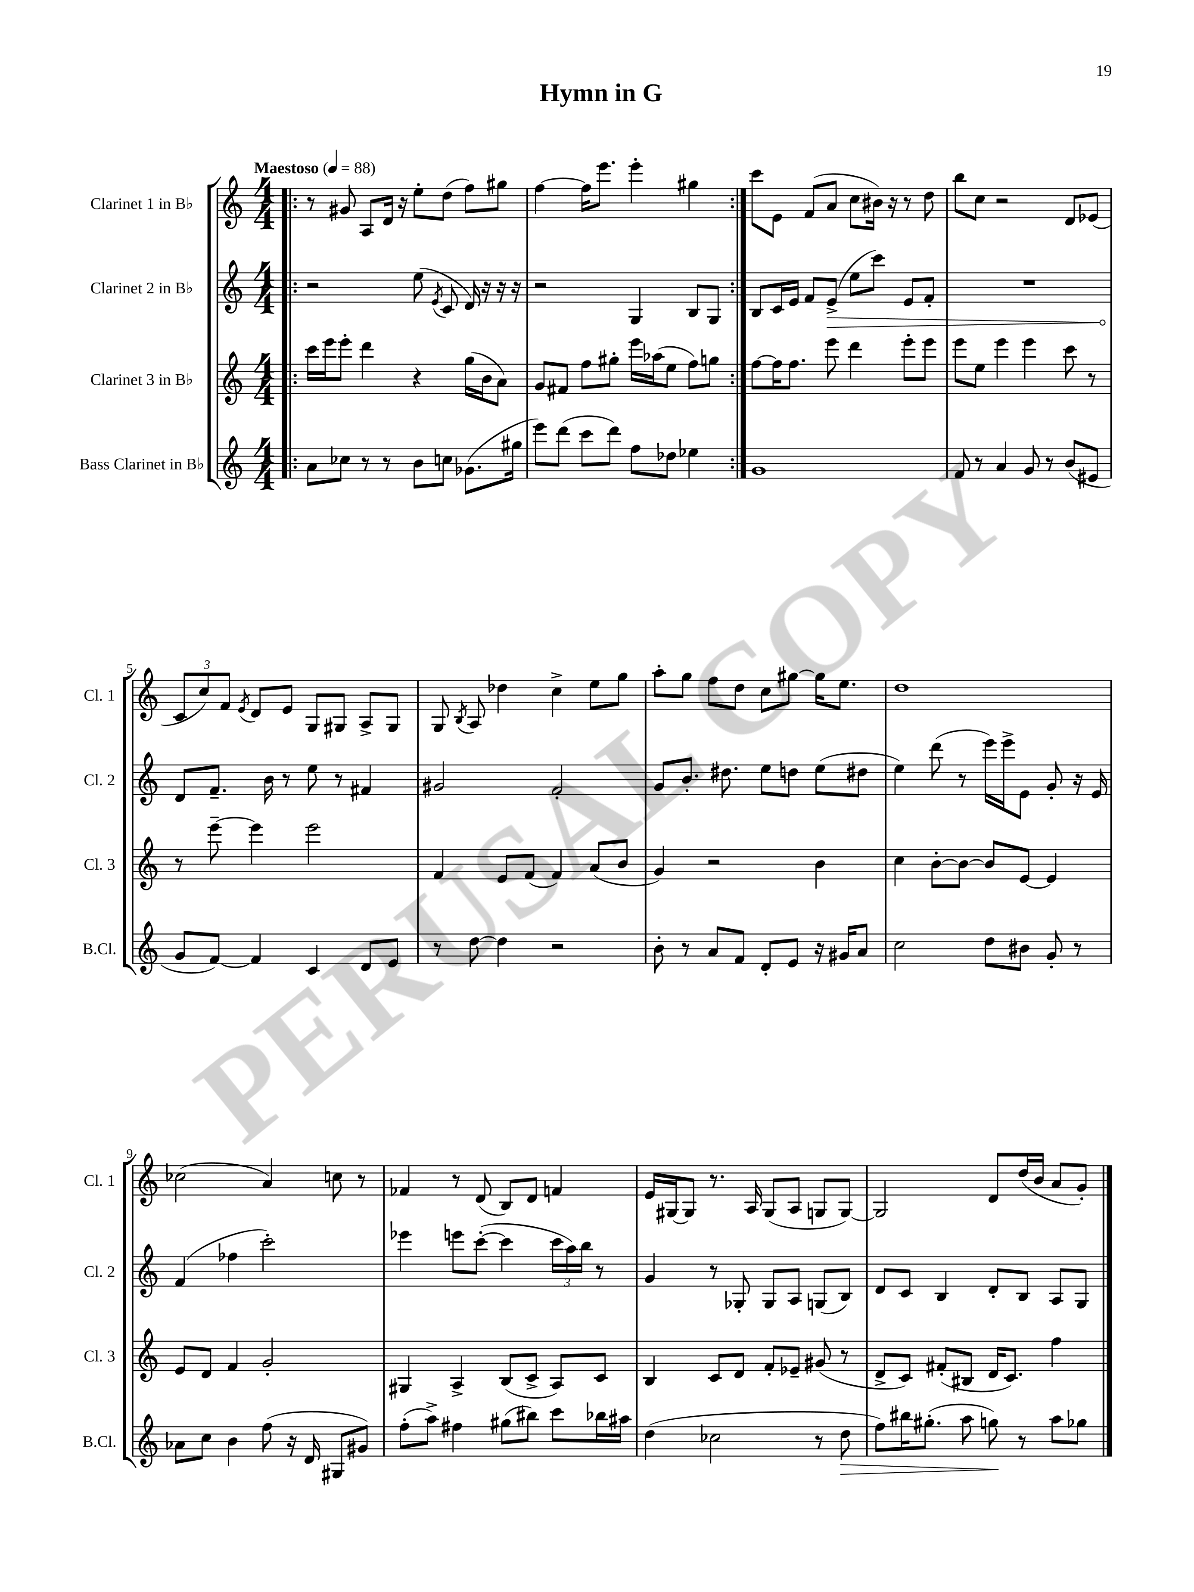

**kern	**kern	**kern	**kern
*staff4	*staff3	*staff2	*staff1
*clefG2	*clefG2	*clefG2	*clefG2
*k[]	*k[]	*k[]	*k[]
*M4/4	*M4/4	*M4/4	*M4/4
*MM88	*MM88	*MM88	*MM88
=!|:	=!|:	=!|:	=!|:
8a\L	16ccc\LL	2r	8r
.	16eee\J	.	.
8cc-\J	8eee'\J	.	8g#/
8r	4ddd\	.	8A/L
8r	.	.	16d/Jk
.	.	.	16r
8b\L	4r	(8ee\	8ee'\L
.	.	8qe/	.
8cc\J	.	8c/	(8dd\J
(8.g-\L	(16gg\LL	16d/)	8ff\L)
.	16b\J	16r	.
.	8a\J)	16r	8gg#\J
16gg#\Jk	.	16r	.
=	=	=	=
8eee\L)	8g/L	2r	[4ff\
(8ddd\J	8f#/J	.	.
8ccc\L	8ff\L	.	16ff\]LK
.	.	.	8.eee\J
8ddd\J)	8gg#'\J	.	.
8ff\L	16eee\LL	4G/	4eee'\
.	(16aa-\J	.	.
8dd-\J	8ee\J	.	.
4ee-\	8ff\L)	8B/L	4gg#\
.	8gg\J	8G/J	.
=:|!	=:|!	=:|!	=:|!
1g	[8ff\L	8B/L	8ccc\L
.	16ff\]K	16c/L	8e\J
.	8.ff\J	16e/JJ	.
.	.	8f/L	(8f/L
.	8eee\	(8e^/J	8a/J
.	4ddd\	8ee\L	8cc\L
.	.	8ccc\J)	16b#\Jk)
.	.	.	16r
.	8eee'\L	8e/L	8r
.	8eee\J	8f'/J	8dd\
=	=	=	=
8f/	8eee\L	1r	8bb\L
8r	8ee\J	.	8cc\J
4a/	4eee\	.	2r
8g/	4eee\	.	.
8r	.	.	.
(8b/L	8ccc\	.	8d/L
8e#/J	8r	.	(8e-/J
=	=	=	=
8g/L	8r	8d/L	12c/L
.	.	.	12cc/)
[8f/J)	[8eee~\	8.f~/J	.
.	.	.	12f/J
.	.	.	8qe/
4f/]	4eee\]	.	8d/L
.	.	16b\	.
.	.	8r	8e/J
4c/	2eee\	8ee\	8G/L
.	.	8r	8G#/J
8d/L	.	4f#/	8A^/L
8e/J	.	.	8G#/J
=	=	=	=
8r	4f/	2g#/	8G/
.	.	.	8qB/
[8dd\	.	.	8A/
4dd\]	8e/L	.	4dd-\
.	(8f/J	.	.
2r	4f/)	2f'/	4cc^\
.	(8a/L	.	8ee\L
.	8b/J	.	8gg\J
=	=	=	=
8b'\	4g/)	8g/L	8aa'\L
8r	.	8.b'/J	8gg\J
8a/L	2r	.	8ff\L
.	.	8.dd#\	.
8f/J	.	.	8dd\J
8d'/L	.	8ee\L	8cc\L
8e/J	.	8dd\J	[8gg#\J
16r	4b\	(8ee\L	16gg#\]LK
16g#/LK	.	.	8.ee\J
8a/J	.	8dd#\J	.
=	=	=	=
2cc\	4cc\	4ee\)	1dd
.	[8b'\L	(8ddd\	.
.	8b\_J	8r	.
8dd\L	8b/]L	16eee\LL)	.
.	.	16eee^\J	.
8b#\J	[8e/J	8e\J	.
8g'/	4e/]	8g'/	.
8r	.	16r	.
.	.	16e/	.
=	=	=	=
8a-\L	8e/L	(4f/	(2cc-\
8cc\J	8d/J	.	.
4b\	4f/	4ff-\	.
(8ff\	2g'/	2ccc'\)	4a/)
16r	.	.	.
16d/	.	.	.
8G#/L	.	.	8cc\
8g#/J)	.	.	8r
=	=	=	=
(8ff'\L	4G#/	4eee-\	4f-/
8aa^\J)	.	.	.
4ff#\	4A^/	8eee\L	8r
.	.	([8ccc'\J	(8d/
(8gg#\L	(8B/L	4ccc\]	8B/L)
8bb#\J)	8c^/J	.	8d/J
8ccc\L	8A/L)	24ccc\LL	4f/
.	.	24aa\)	.
.	.	24bb\JJ	.
16bb-\L	8c/J	8r	.
16aa#\JJ	.	.	.
=	=	=	=
(4dd\	4B/	4g/	16e/LL
.	.	.	[16G#/J
.	.	.	8G#/]J
2cc-\	8c/L	8r	8.r
.	8d/J	8G-'/	.
.	.	.	16A/
.	8f'/L	8G-/L	(8G#/L
.	8e-~/J	8A/J	8A/J
8r	(8g#/	(8G/L	8G/L
8dd\	8r	8B/J)	[8G/J)
=	=	=	=
8ff\L)	8d^/L	8d/L	2G/]
16bb#\K	8c/J)	8c/J	.
(8.gg#'\J	.	.	.
.	(8f#'/L	4B/	.
8aa\	8B#/J	.	.
8gg\)	16d/LK	8d'/L	8d/L
.	8.c/J)	.	.
8r	.	8B/J	(16dd/L
.	.	.	16b/JJ
8aa\L	4ff\	8A/L	8a/L
8gg-\J	.	8G/J	8g'/J)
==	==	==	==
*-	*-	*-	*-
